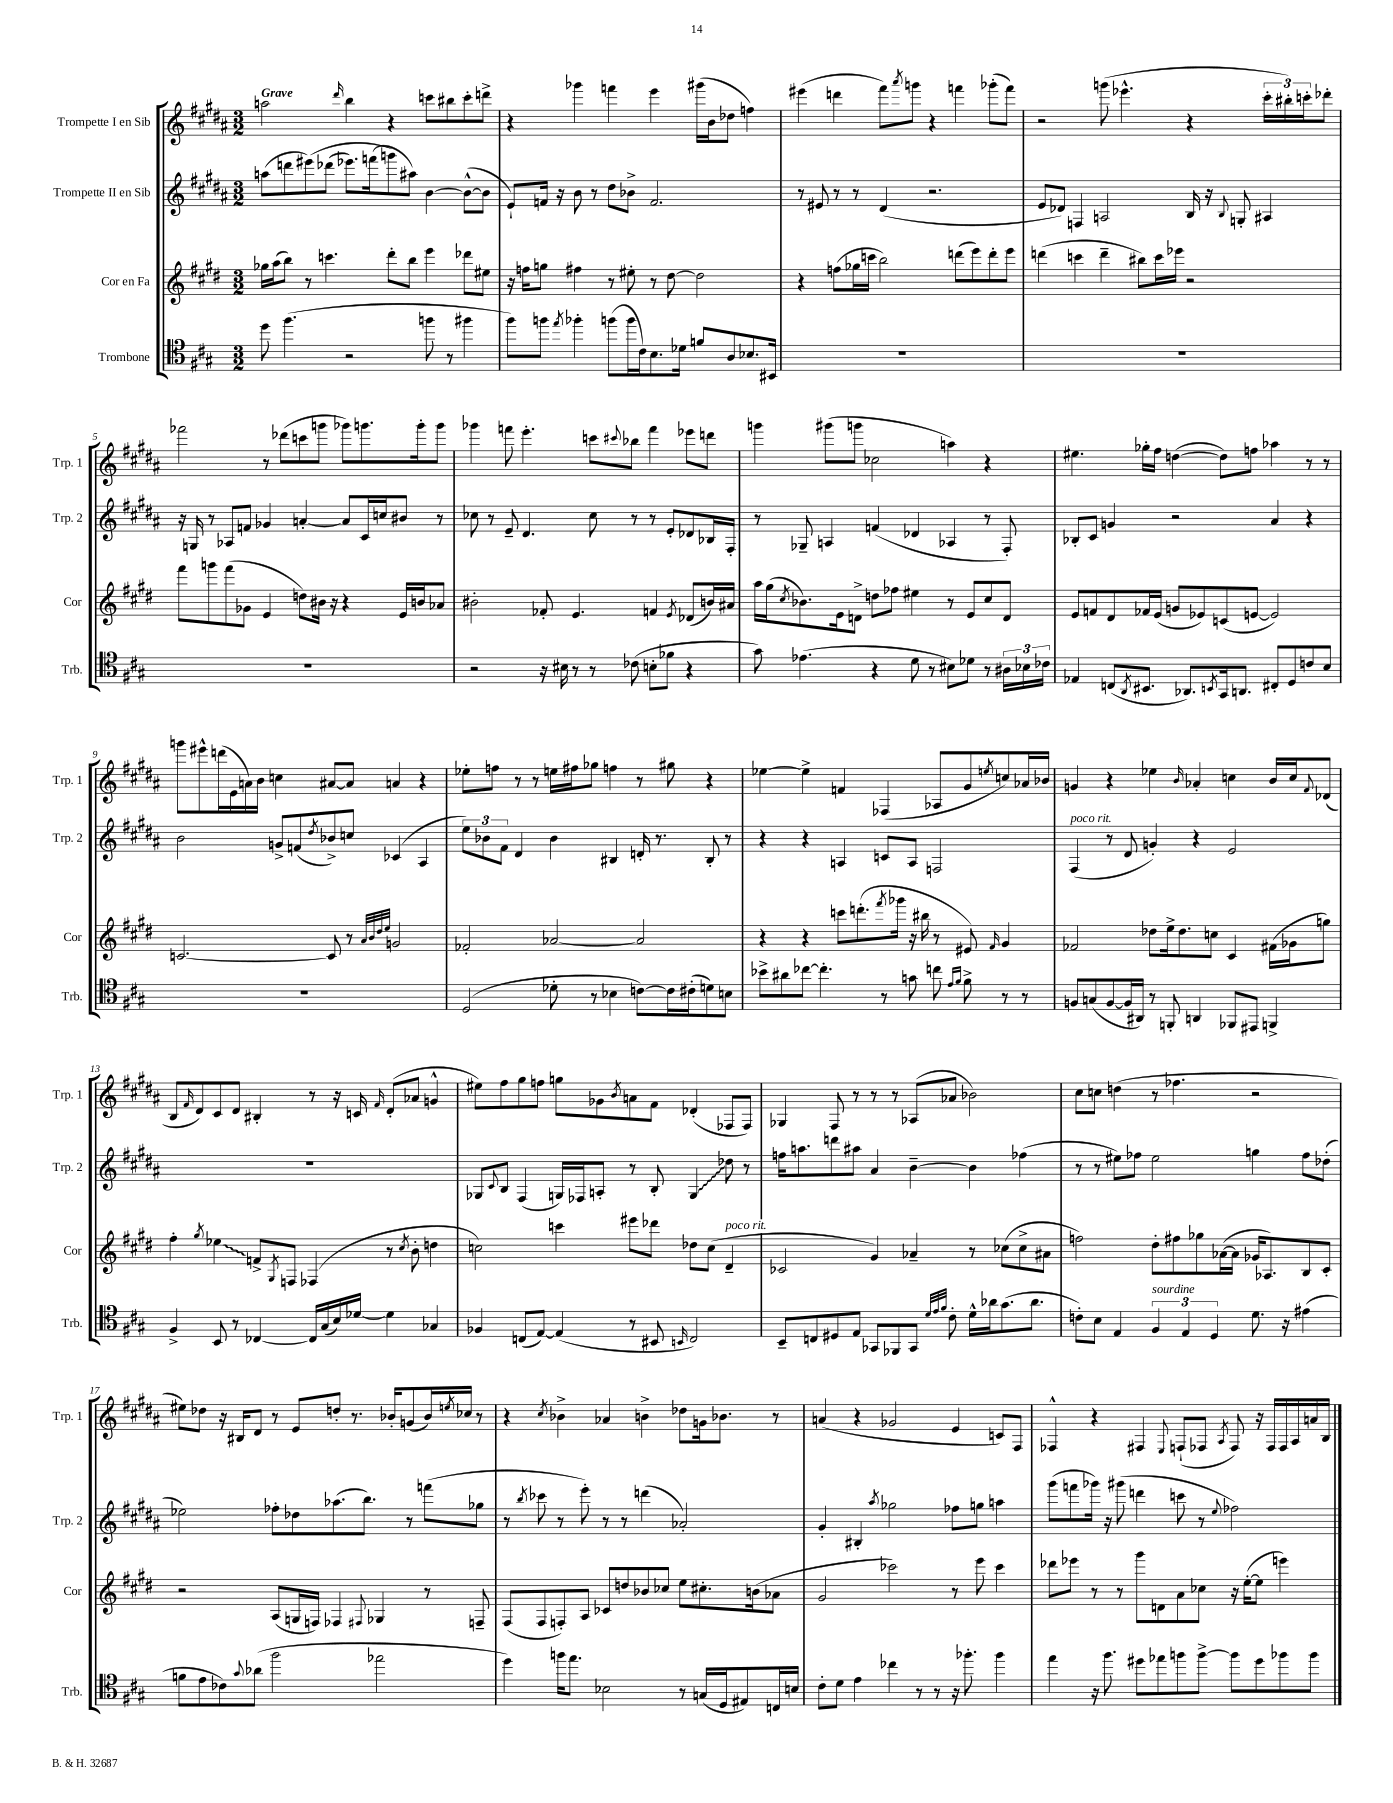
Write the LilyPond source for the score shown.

<<
\new StaffGroup <<
\new Staff = "s0" \with { instrumentName = "Trompette I en Sib" shortInstrumentName = "Trp. 1" } {
    \clef treble \key b \major \numericTimeSignature \time 3/2 \tempo "Grave"
    a''2 \grace { dis'''16 } b''4 r4 c'''8 bis''8 c'''8-. d'''8-> |
    r4 ges'''4 f'''4 e'''4 gis'''16( b'16 des''8 f''4) |
    eis'''4( d'''4 fis'''8) \acciaccatura { ais'''8 } g'''8 r4 f'''4 ges'''8-.( f'''8) |
    r2 g'''8( ees'''4.-^ r4 \tuplet 3/2 { cis'''16-. bis''16-.) c'''16-. } des'''8-. |
    fes'''2 r8 des'''8( c'''8 g'''8 ges'''8) g'''8. g'''16-. g'''8 |
    ges'''4 f'''8 e'''4.-. c'''8 \appoggiatura { cis'''8 } bes''8 f'''4 ees'''8 d'''8 |
    g'''4 gis'''8( g'''8 ces''2 a''4) r4 |
    eis''4. ges''16-. fis''16 d''4~( d''8) f''8 aes''4 r8 r8 |
    g'''8 eis'''8-^ d'''16( e'16 a'16) b'16 c''4 ais'8~ ais'8 a'4 r4 |
    ees''8-. f''8 r8 r8 e''16 fis''16 ges''8 f''4 r8 gis''8 r4 |
    ees''4~ ees''4-> f'4 fes4( aes8 gis'8 \acciaccatura { e''8 } c''8) aes'16 bes'16 |
    g'4 r4 ees''4 \grace { b'16 } aes'4-. c''4 b'16 c''16 \appoggiatura { fis'8 } des'8( |
    b8 \grace { fis'16 } dis'8) cis'8 dis'8 bis4-. r8 r16 c'16 \grace { fis'16 } dis'8-.( aes'8 g'4-^ |
    eis''8) fis''8 gis''8 f''8 g''8 ges'8 \acciaccatura { b'8 } a'8 fis'8 des'4-.( fes8 fes8) |
    ges4 fis8 r8 r8 r8 aes8( aes'8 bes'2) |
    cis''8 c''8 d''4( r8 fes''4. r2 |
    eis''8) des''8 r16 bis16 dis'8 r8 e'8 d''8-. r8. bes'16-. g'8( bes'16) \acciaccatura { e''8 } ces''16 r8 |
    r4 \acciaccatura { cis''8 } bes'4-> aes'4 b'4-> des''8 g'16 bes'8. r8 |
    a'4( r4 ges'2 e'4 c'8) fis8 |
    fes4-^ r4 fis4 \appoggiatura { e8 } f8-!( fes8 \acciaccatura { ais8 } fes8) r16 fes16 fes16 ais16 a'16 b16 \bar "|." |
}
\new Staff = "s1" \with { instrumentName = "Trompette II en Sib" shortInstrumentName = "Trp. 2" } {
    \clef treble \key b \major \numericTimeSignature \time 3/2
    a''8( d'''8 eis'''8)\( des'''8( ees'''8.) f'''16( g'''8\) ais''8) b'4~ b'8~-^( b'8 |
    e'8-!) f'16 r16 b'8 r8 dis''8 bes'8-> f'2. |
    r8 eis'8 r8 r8 dis'4( r2. |
    e'8 des'8) f4 a2 b16 r16 \appoggiatura { b8 } g8-. ais4 |
    r16 g16 r8 aes8 f'8 ges'4 a'4~-. a'8 cis'16 c''16 bis'8 r8 |
    ces''8 r8 e'8-- dis'4. ces''8 r8 r8 e'8-. des'8 bes16 fis16-. |
    r8 ges8-- a4 f'4( des'4 aes4 r8 fis8-.) |
    bes8-. cis'8 g'4 r2 ais'4 r4 |
    b'2 g'8-> f'8( \acciaccatura { dis''8 } bes'8->) c''8 ces'4( ais4 |
    \tuplet 3/2 { e''8) bes'8 fis'8 } dis'4 bes'4 bis4 d'16-. r8. bis8-. r8 |
    r4 r4 a4 c'8 a8 f2 |
    fis4^\markup { \italic "poco rit." }( r8 dis'8 g'4-.) r4 e'2 |
    R1. |
    ges8 \appoggiatura { cis'8 } b8 fis4( g16) fes16 a8-. r8 b8-. \once \override Glissando.style = #'zigzag g4\glissando des''8 r8 |
    f''16 a''8. d'''8 ais''8 ais'4 b'4~-- b'4 fes''4( |
    r8 r8 eis''8) fes''8 eis''2 g''4 fes''8 des''8-.( |
    ees''2) fes''8-. des''8 aes''8.( b''8.) r8 f'''8( ges''8 |
    r8 \acciaccatura { b''8 } ces'''8 r8 e'''8-.) r8 r8 d'''4( aes'2-.) |
    gis'4-. bis4-. \acciaccatura { ais''8 } ges''2 fes''8 g''8 a''4 |
    gis'''8( f'''8 ges'''16) r16 gis'''8( d'''4 c'''8 r8 \appoggiatura { e''8 } fes''2) \bar "|." |
}
\new Staff = "s2" \with { instrumentName = "Cor en Fa" shortInstrumentName = "Cor" } {
    \clef treble \key e \major \numericTimeSignature \time 3/2
    ges''16 a''16( b''8) r8 c'''4. dis'''8-. b''8 e'''4 des'''8 eis''8 |
    r16 f''16 g''8 fis''4 r8 eis''8-. r8 dis''8~ dis''2 |
    r4 f''8( ges''16 c'''16 b''2) d'''8( e'''8) d'''8-. e'''8 |
    d'''4( c'''4 d'''4-- bis''8) c'''16 ees'''16 r2 |
    fis'''8 g'''8 fis'''8( ges'8 e'4 d''8) bis'16 r16 r4 e'16 b'16 aes'8 |
    bis'2-. fes'8-. e'4. f'4 \acciaccatura { e'8 } des'8( b'16) ais'16 |
    a''16 gis''16( \acciaccatura { cis''8 } bes'8.) e'16 d'8-> d''8 fes''8 eis''4 r8 e'8 cis''8 d'8 |
    e'8 f'8 dis'8 fes'16 e'16( g'8 ees'8) c'8( e'8~ e'2) |
    c'2.~ c'8 r8 \grace { a'32 b'32 dis''32 e''32 } g'2 |
    fes'2-. aes'2~ aes'2 |
    r4 r4 c'''8 d'''8.-.( \acciaccatura { fis'''8 } ges'''16 r16 bis''16 r8 eis'8) \grace { fis'16 } gis'4 |
    fes'2 des''8 e''16-> des''8. c''8 cis'4 fis'16( ges'16 g''8) |
    fis''4-. \acciaccatura { gis''8 } \once \override Glissando.style = #'zigzag ees''4\glissando f'8-> \acciaccatura { gis8 } f8 fes4( r8 \acciaccatura { cis''8 } b'8-. d''4 |
    c''2) c'''4 eis'''8 des'''8 des''8 c''8( dis'4--^\markup { \italic "poco rit." } |
    ces'2 gis'4) aes'4-- r8 ces''8( ces''8-> ais'8 |
    f''2) dis''8-. fis''8 ges''8 aes'16~( aes'16 ges'16 aes8.) b8 cis'8-. |
    r2 a8( g16 f16) fes4 \appoggiatura { fis8 } ges4 r8 f8-- |
    fis8( fis8 f8-.) a8 ces'8 d''8 bes'8 ces''8 e''8 cis''8.-. b'16( aes'8 |
    gis'2 ces'''2) r8 e'''8 ces'''4 |
    des'''8 ees'''8 r8 r8 gis'''8 d'8 a'8 ces''8 r16 e''16~-.( e''8 e'''4) \bar "|." |
}
\new Staff = "s3" \with { instrumentName = "Trombone" shortInstrumentName = "Trb." } {
    \clef tenor \key a \major \numericTimeSignature \time 3/2
    d''8 fis''4.( r2 f''8 r8 fis''4 |
    fis''8) f''8 \acciaccatura { e''8 } fes''4-. f''8( f''16 cis'16) b8. des'16 f'8 a8 bes8. bis,16 |
    R1. |
    R1. |
    R1. |
    r2 r16 bis16 r8 r8 ces'8( b8-. fes'8 r4 |
    gis'8) ees'4.( r4 d'8 r8 bis8) des'8 r8 \tuplet 3/2 { ais16 bes16 ces'16 } |
    ees4 c8( \acciaccatura { a,8 } bis,8. aes,8.) \acciaccatura { b,8 } gis,16 a,8. cis8-. d8 c'8 b8 |
    R1. |
    d2( des'8-. r8 bes4 c'8~) c'16 cis'16-.( d'8) b8 |
    bes'8-> ais'8 ces''8~ ces''4.-. r8 g'8 c''8 \grace { e'16 fis'16 } fis'8-> r8 r8 |
    f8 g8( f8~ f16 ais,16) r8 f,8-. a,4 fes,8 eis,8 f,4-> |
    fis4-> b,8 r8 ces4~ ces16 gis16( b16) des'16~ des'4 ges4 |
    fes4 c8( e8~) e4( r8 bis,8 \grace { b,16 } c2) |
    b,8-- c8 dis8 e8 ges,8 fes,8 ges,8 \grace { d'32 e'32 fis'32 } cis'8-. d'16-^ aes'16 gis'8.( aes'8. |
    c'8-.) b8 e4 \tuplet 3/2 { fis4^\markup { \italic "sourdine" } e4 d4 } d'8. r16 eis'4( |
    f'8 e'8 ces'8) \appoggiatura { gis'8 } aes'8( fis''2 ees''2 |
    d''4) f''16 e''8. bes2 r8 g16( d16 eis8) c16 b16 |
    cis'8-. d'8 e'4 ces''4 r8 r8 r16 fes''8.-. fes''4 |
    e''4 r16 fis''8. dis''8 ees''8 f''8 f''8~-> f''8 dis''8 fes''8 fes''8 \bar "|." |
}
>>
>>
